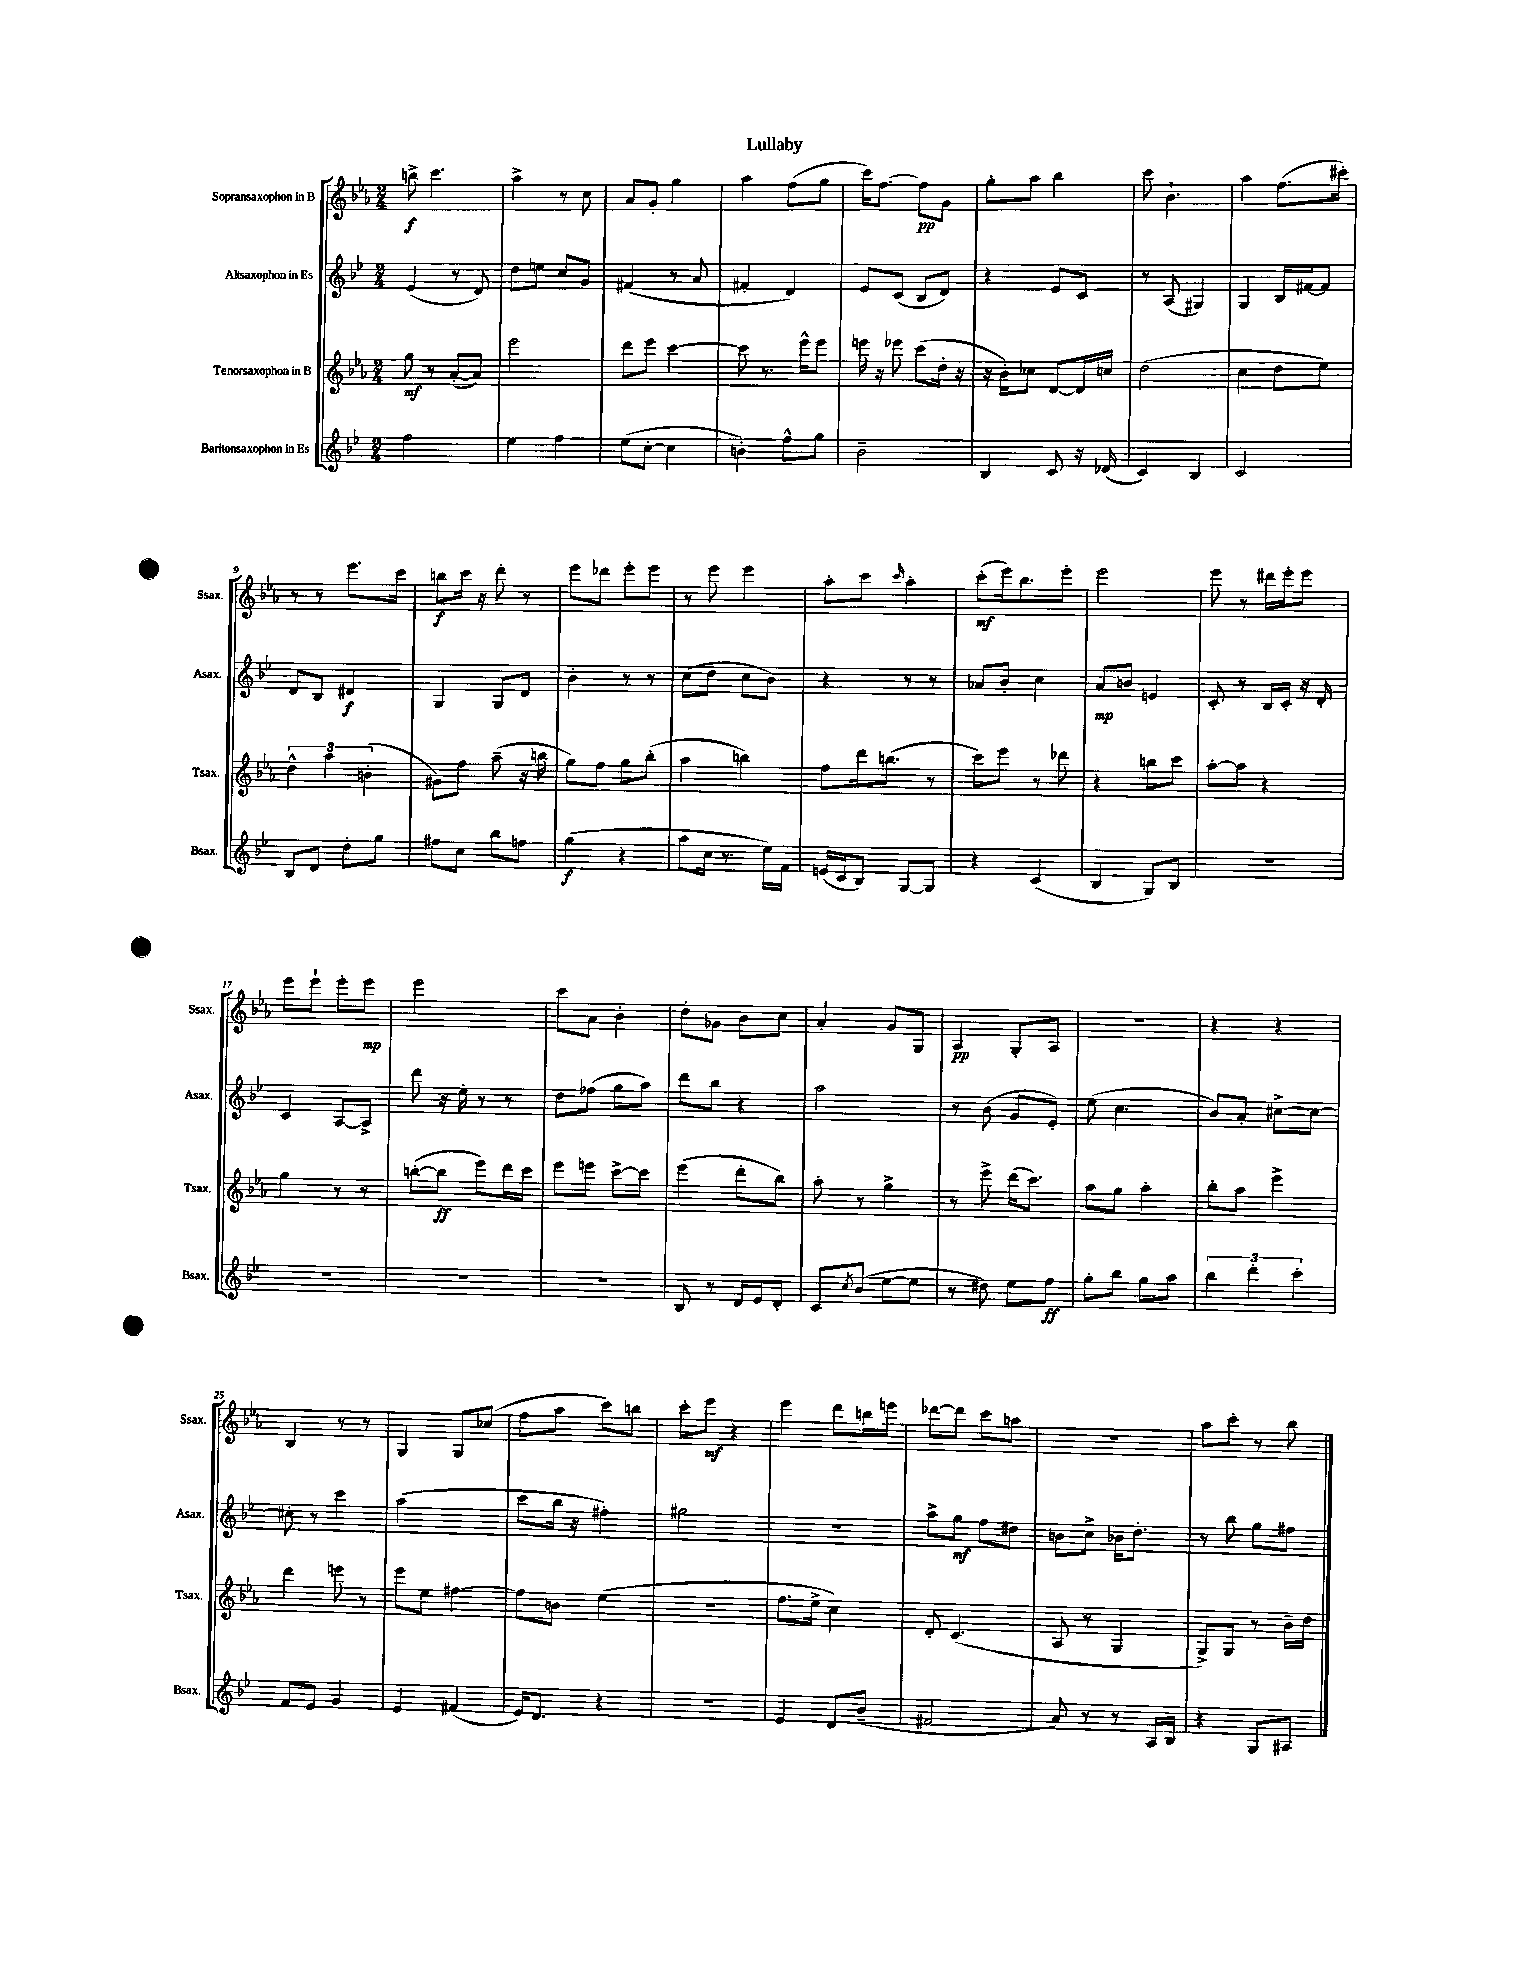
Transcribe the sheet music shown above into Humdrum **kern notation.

**kern	**kern	**kern	**kern
*staff4	*staff3	*staff2	*staff1
*clefG2	*clefG2	*clefG2	*clefG2
*k[b-e-]	*k[b-e-a-]	*k[b-e-]	*k[b-e-a-]
*M2/4	*M2/4	*M2/4	*M2/4
2ff	8gg	(4e-	8bb^
.	8r	.	4.ccc
.	([8a-'	8r	.
.	8a-])	8d)	.
=	=	=	=
4ee-	2eee-	8dd	4aa-^
.	.	8ee	.
4ff	.	8cc	8r
.	.	8g	8cc
=	=	=	=
(8ee-	8ddd	(4f#	8a-
[8cc'	8eee-	.	8g'
4cc]	[4ccc	8r	4gg
.	.	8a	.
=	=	=	=
4b')	8ccc]	4f#'	4aa-
.	8.r	.	.
8ff^^	.	4d)	(8ff
.	16eee-^^	.	.
8gg	8eee-	.	8gg
=	=	=	=
2b-~	16eee	8e-	16ccc)
.	16r	.	[8.ff
.	8eee-	(8c	.
.	(8ccc	8B-	8ff]
.	16dd'	8d)	8g
.	16r	.	.
=	=	=	=
4B-	16r	4r	8gg'
.	16b-')	.	.
.	8cc-	.	8aa-
8c	[8d	8e-	4bb-
16r	16d]	8c	.
(16d-	16cc	.	.
=	=	=	=
4c)	(2dd	8r	8ccc
.	.	(8A	4.b-`
4B-	.	4G#)	.
=	=	=	=
2c	4cc	4G	4aa-
.	8dd	16B-	(8.ff
.	.	[16f#	.
.	8ee-)	8f#]	.
.	.	.	16ccc#')
=	=	=	=
8B-	6dd^^	8d	8r
8d	.	8B-	8r
.	6aa-	.	.
8dd'	.	4d#	8.eee-
.	(6b'	.	.
8gg	.	.	.
.	.	.	16ccc
=	=	=	=
8ff#	8g#)	4G	8bb
8cc	8ff	.	16ccc
.	.	.	16r
8bb-	(8aa-~	8G	8ddd'
8ff	16r	8d	8r
.	16bb	.	.
=	=	=	=
(4gg	8gg)	4b-'	8eee-
.	8ff	.	8ddd-
4r	8gg	8r	8eee-'
.	(8bb-'	8r	8eee-
=	=	=	=
8aa	4aa-	(8cc	8r
16cc	.	8dd	8eee-
8.r	.	.	.
.	4bb)	8cc	4eee-
16ee-)	.	8b-)	.
16f	.	.	.
=	=	=	=
(16e	8ff	4r	8aa-'
16c	.	.	.
8B-)	16ddd	.	8ccc
.	(8.bb	.	.
.	.	.	16qqccc
[8G	.	8r	4aa-'
8G]	8r	8r	.
=	=	=	=
4r	8ccc)	8a-	(8ccc'
.	8eee-	8b-'	16eee-)
.	.	.	8.bb-
(4c	8r	4cc	.
.	8ddd-	.	8eee-'
=	=	=	=
4B-	4r	8a	2eee-
.	.	8b	.
8G)	8bb	4e	.
8B-	8ccc	.	.
=	=	=	=
2r	[8aa-'	8c'	8eee-
.	8aa-]	8r	8r
.	4r	16B-	16ddd#
.	.	16c'	16eee-'
.	.	16r	8eee-
.	.	16d'	.
=	=	=	=
2r	4gg	4c	8eee-
.	.	.	8eee-`
.	8r	[8A	8eee-'
.	8r	8A^]	8eee-
=	=	=	=
2r	([8bb'	8ddd	2eee-
.	8bb]	16r	.
.	.	16ee-'	.
.	8eee-)	8r	.
.	16ddd	8r	.
.	16ccc	.	.
=	=	=	=
2r	8eee-	8dd	8ccc
.	8eee	(8ff-	8a-
.	[8ccc^	8gg	4b-'
.	8ccc]	8aa)	.
=	=	=	=
8B-	(4eee-	8ddd	8dd'
8r	.	8bb-	8g-
16d	8ddd'	4r	8b-
16e-	.	.	.
8d'	8bb-)	.	8cc
=	=	=	=
8c	8aa-'	2aa	4a-'
8qcc	.	.	.
(8b-	8r	.	.
[8ee-	4gg^	.	8g
8ee-]	.	.	8G
=	=	=	=
8r	8r	8r	4A-
8dd#)	8eee-^	(8b-	.
8ee-	(16ddd	8g	8G'
.	8.ccc)	.	.
8ff	.	8e-')	8A-
=	=	=	=
8gg'	8aa-	(8ee-	2r
8bb-	8gg	4.cc	.
8gg	4aa-'	.	.
8aa	.	.	.
=	=	=	=
6bb-	8bb-'	8b-)	4r
.	8aa-	8a'	.
6ddd'	.	.	.
.	4eee-^	[8cc#^	4r
6ccc'	.	.	.
.	.	8cc#_	.
=	=	=	=
8f	4ddd	8cc#']	4B-
8e-	.	8r	.
4g	8eee	4ccc	8r
.	8r	.	8r
=	=	=	=
4e-	8eee-	(2aa	4G
.	8ee-	.	.
(4f#	[4ff#	.	8G
.	.	.	(8cc-
=	=	=	=
16e-)	8ff#]	8ccc	8ff
8.d	.	.	.
.	8b	16bb-	8aa-
.	.	16r	.
4r	(4ee-	4ff#')	8ccc)
.	.	.	8bb
=	=	=	=
2r	2r	2gg#	8ccc'
.	.	.	8eee-
.	.	.	4r
=	=	=	=
4e-	8.ff	2r	4eee-
.	16ee-^	.	.
8d	4cc)	.	8ddd
(8b-~	.	.	16bb
.	.	.	16eee
=	=	=	=
2f#	8d'	8aa^	[8ddd-
.	(4.c	8gg	8ddd-]
.	.	8ff	8ccc
.	.	8dd#	8aa
=	=	=	=
8a)	8A-	8b	2r
8r	8r	8cc^	.
8r	4G	16b-	.
.	.	8.dd'	.
16A	.	.	.
16B-	.	.	.
=	=	=	=
4r	8G^)	8r	8aa-
.	8G	8bb-	8ccc'
8G	8r	8gg	8r
8A#	16b-~	8ff#	8bb-
.	16dd	.	.
==	==	==	==
*-	*-	*-	*-
